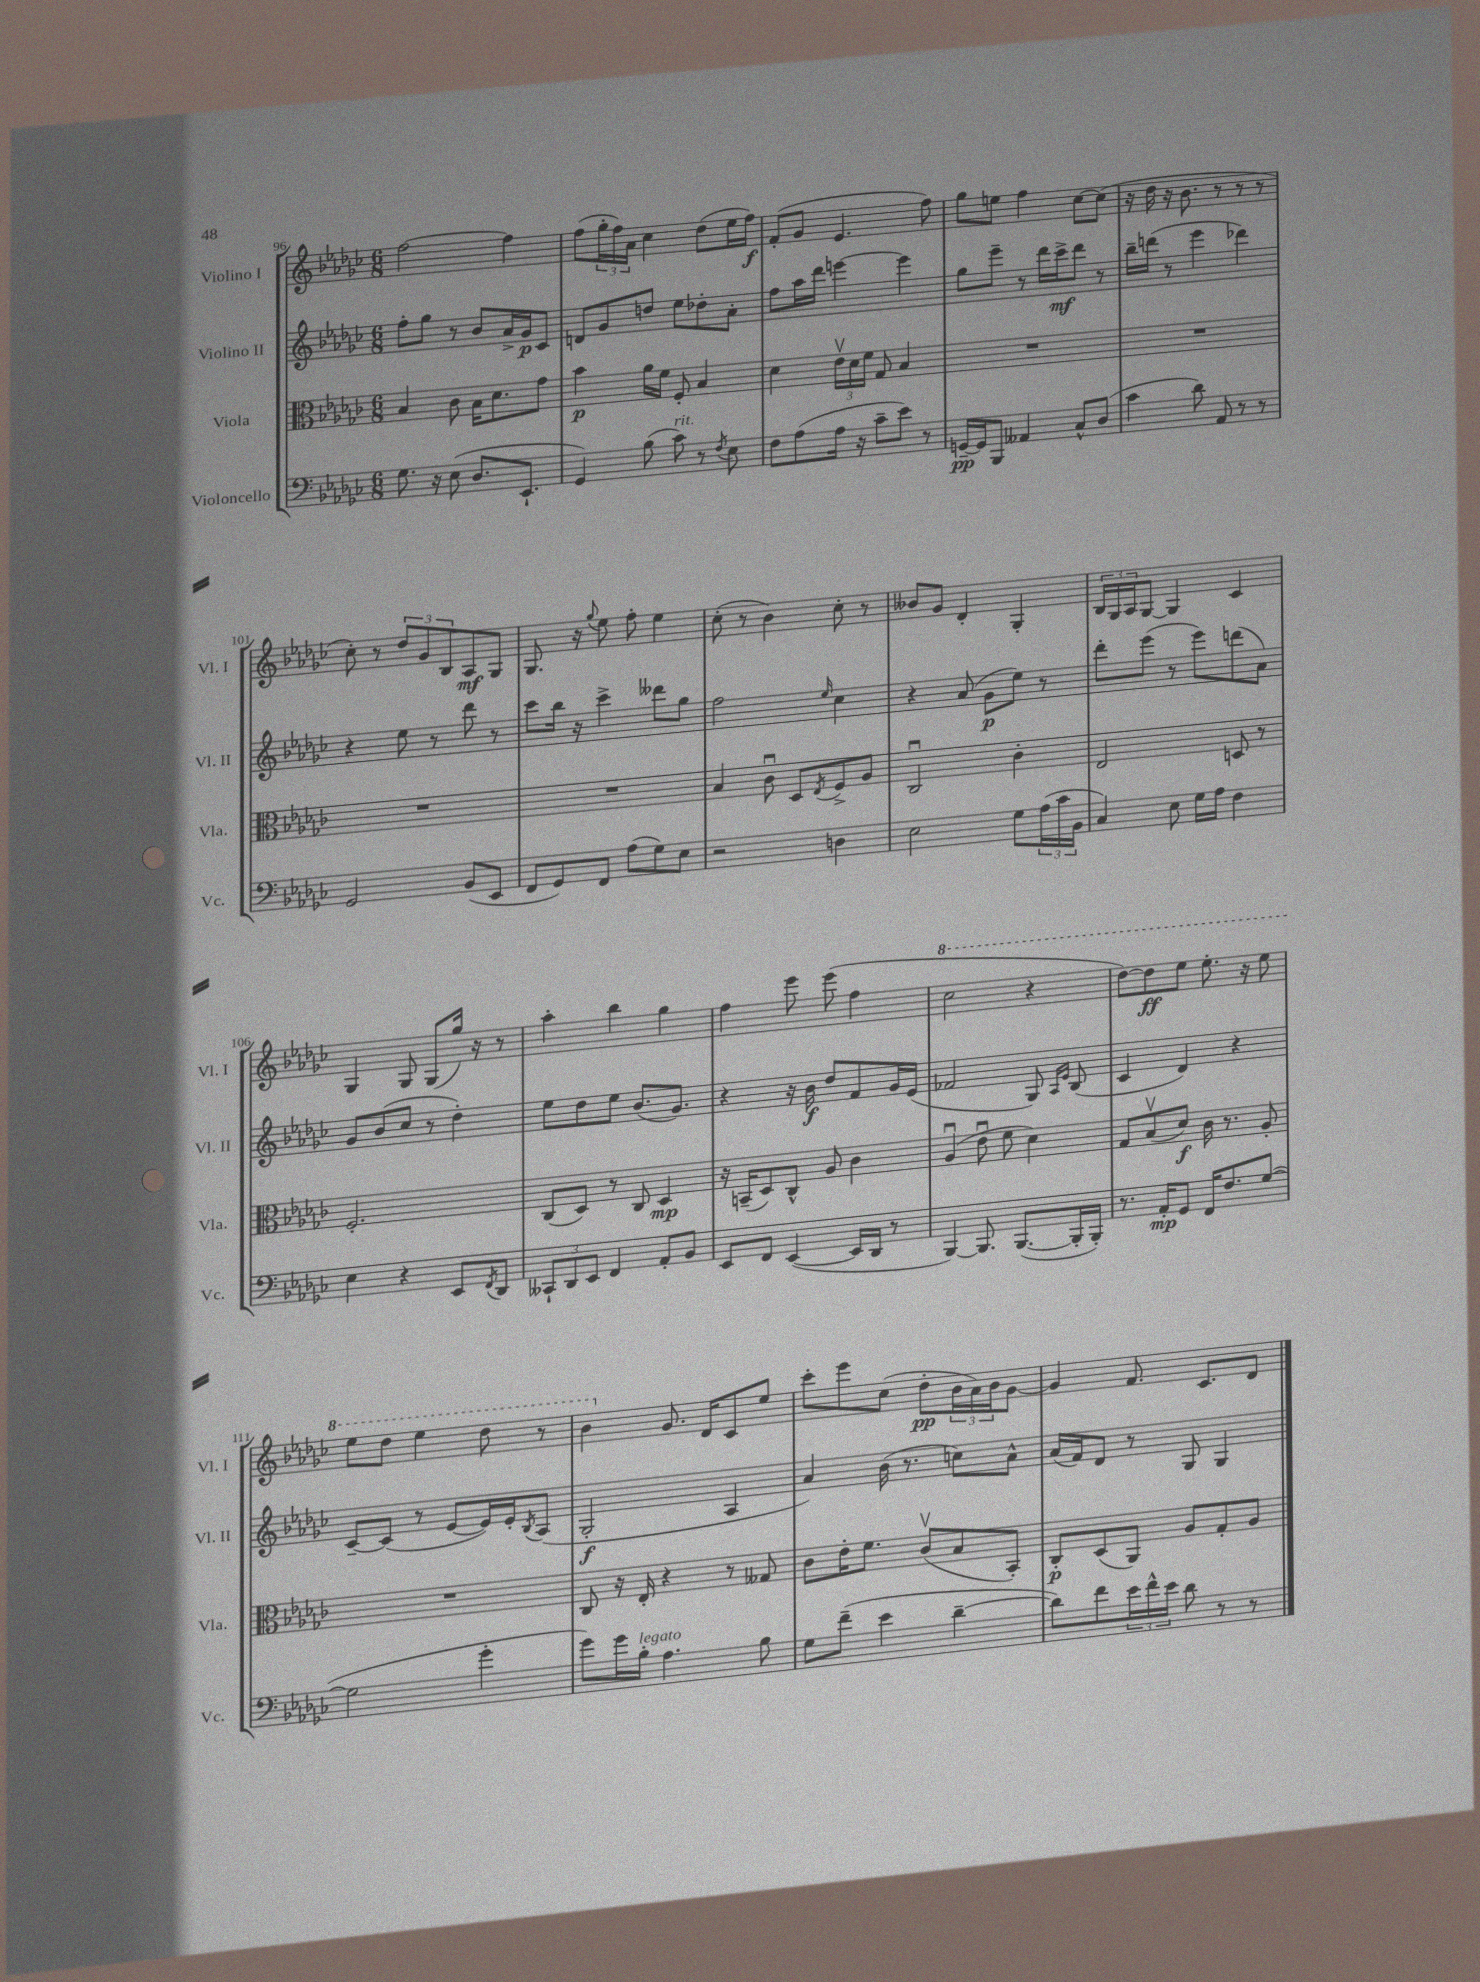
<<
\new StaffGroup <<
\new Staff = "s0" \with { instrumentName = "Violino I" shortInstrumentName = "Vl. I" } {
    \clef treble \key ges \major \numericTimeSignature \time 6/8
    f''2~ f''4 |
    f''8( \tuplet 3/2 { ges''16-. f''16) aes'16 } ces''4 des''8( ees''16 f''16\f) |
    f'8-.( ges'8 ees'4. f''8) |
    ges''8 e''8 f''4 ces''8~ ces''8( |
    r16 des''16 r16 bes'8. r8 r8 r8 |
    ces''8-.) r8 \tuplet 3/2 { des''8 ges'8 bes8 } aes8\mf ges8 |
    ges8. r16 \appoggiatura { ges''8 } ees''8 f''8-. ees''4 |
    ces''8-.( r8 bes'4) ces''8-. r8 |
    beses'8 ges'8 des'4-. ges4-. |
    \tuplet 3/2 { bes16 ges16 aes16 } ges8~ ges4 ces'4 |
    ges4 ges8 ges8( ges''16) r16 r8 |
    aes''4-. bes''4 ges''4 |
    f''4 ees'''8 ees'''8( f''4 |
    \ottava #1 ces'''2 r4 |
    des'''8~) des'''8\ff ees'''8 ees'''8.-. r16 ees'''8 |
    ees'''8 des'''8 ees'''4 des'''8 r8 |
    bes''4 \ottava #0 ges'8. des'16 ces'8 ees''8 |
    ces'''8-. ees'''8 ces''8( des''8-.\pp \tuplet 3/2 { bes'16 aes'16) bes'16 } ges'8~ |
    ges'4 f'8. ces'8. des'8 \bar "|." |
}
\new Staff = "s1" \with { instrumentName = "Violino II" shortInstrumentName = "Vl. II" } {
    \clef treble \key ges \major \numericTimeSignature \time 6/8
    f''8-. ges''8 r8 bes'8 aes'16-> ges'16\p ces'8 |
    d'8 ges'8 d''8 ees''8 des''8-. aes'8-. |
    f''8 aes''16 des'''16 e'''4~ e'''4 |
    ges''8 ees'''8-- r8 des'''16 ces'''16->\mf des'''8 r8 |
    bes''16-- d'''16( r8 ees'''4 des'''4) |
    r4 ees''8 r8 des'''8 r8 |
    ces'''8 bes''16 r16 ces'''4-> deses'''8 ges''8 |
    f''2 \grace { ees''16 } ces''4 |
    r4 aes'8( ges'8\p ees''8) r8 |
    des'''8-. ees'''8( r8 ees'''8) d'''8( aes'8) |
    ges'8 bes'8( ces''8 r8 des''4-.) |
    ees''8 des''8 ees''8 bes'8.( ges'8.) |
    r4 r16 bes'16\f des''8 f'8 ges'16 ees'16( |
    fes'2 ges8) \grace { aes16 ees'16 } bes8( |
    ces'4 des'4) r4 |
    ces'8~-- ces'8( r8 ees'8~ ees'16) ees'16-. \acciaccatura { bes8 } aes8( |
    ges2-.\f aes4 |
    aes'4) bes'16( r8. c''8) aes'8-^ |
    aes'16( f'16) des'8 r8 ges8 ges4 \bar "|." |
}
\new Staff = "s2" \with { instrumentName = "Viola" shortInstrumentName = "Vla." } {
    \clef alto \key ges \major \numericTimeSignature \time 6/8
    bes4 ces'8 bes16 des'8. ges'8 |
    bes'4\p aes'16 f'16 f8-. bes4 |
    des'4 \tuplet 3/2 { ees'16\upbow des'16 f'16 } ges8 bes4 |
    R2. |
    R2. |
    R2. |
    R2. |
    bes4 ces'8\downbow des8 \acciaccatura { ees8 } f8-> aes8 |
    ces2\downbow ces'4-. |
    ees2 d8 r8 |
    f2.-. |
    ces8( des8) r8 ces8 des4\mp |
    r16 b,16--( des8) ces8-^ aes8 ces'4 |
    aes4\downbow( ees'8\downbow f'8 des'4) |
    ges8 bes8\upbow( des'8\f) ces'16 r8. aes8-. |
    R2. |
    ces8 r16 ees16-. r4 r8 geses8 |
    ces'8 ees'16-. f'8. ces'8\upbow( bes8 bes,8-.) |
    ces8-.\p des8( aes,8) aes8 ges8-. aes8 \bar "|." |
}
\new Staff = "s3" \with { instrumentName = "Violoncello" shortInstrumentName = "Vc." } {
    \clef bass \key ges \major \numericTimeSignature \time 6/8
    ges8. r16 ees8( des8. ees,8.-! |
    ges,4) bes8( ces'8^\markup { \italic "rit." }) r8 \acciaccatura { f8 } ees8 |
    f8 aes8( aes16 r16 ces'8-- ees'8) r8 |
    g,16~--\pp g,16 bes,,8 aeses,4 ces8-^ des8( |
    ces'4 des'8) aes,8 r8 r8 |
    ges,2 bes,8( ees,8 |
    f,8 ges,8) f,8 aes8( ges8) ees8 |
    r2 d4 |
    ees2 ges8 \tuplet 3/2 { aes16( ces'16 bes,16 } |
    ces4) ees8 ges16 aes16 f4 |
    ees4 r4 ees,8 \acciaccatura { f,8 } des,8 |
    \tuplet 3/2 { ceses,8-! des,8 ees,8 } f,4 aes,8-. bes,8 |
    ees,8 f,8 ees,4~( ees,16 des,16 r8 |
    bes,,4~) bes,,8. bes,,8.~( bes,,16-. bes,,16-.) |
    r8. aes,16-.\mp ges,8 f,16 f8. ges8~( |
    ges2 ges'4-. |
    ges'8) ges'16 bes16-.^\markup { \italic "legato" } aes4. bes8 |
    ges8 f'8--( ees'4 des'4~-- |
    des'8) f'8 \tuplet 3/2 { ees'16 f'16-^ ees'16 } des'8 r8 r8 \bar "|." |
}
>>
>>
\layout { \context { \Score currentBarNumber = #96 } }
